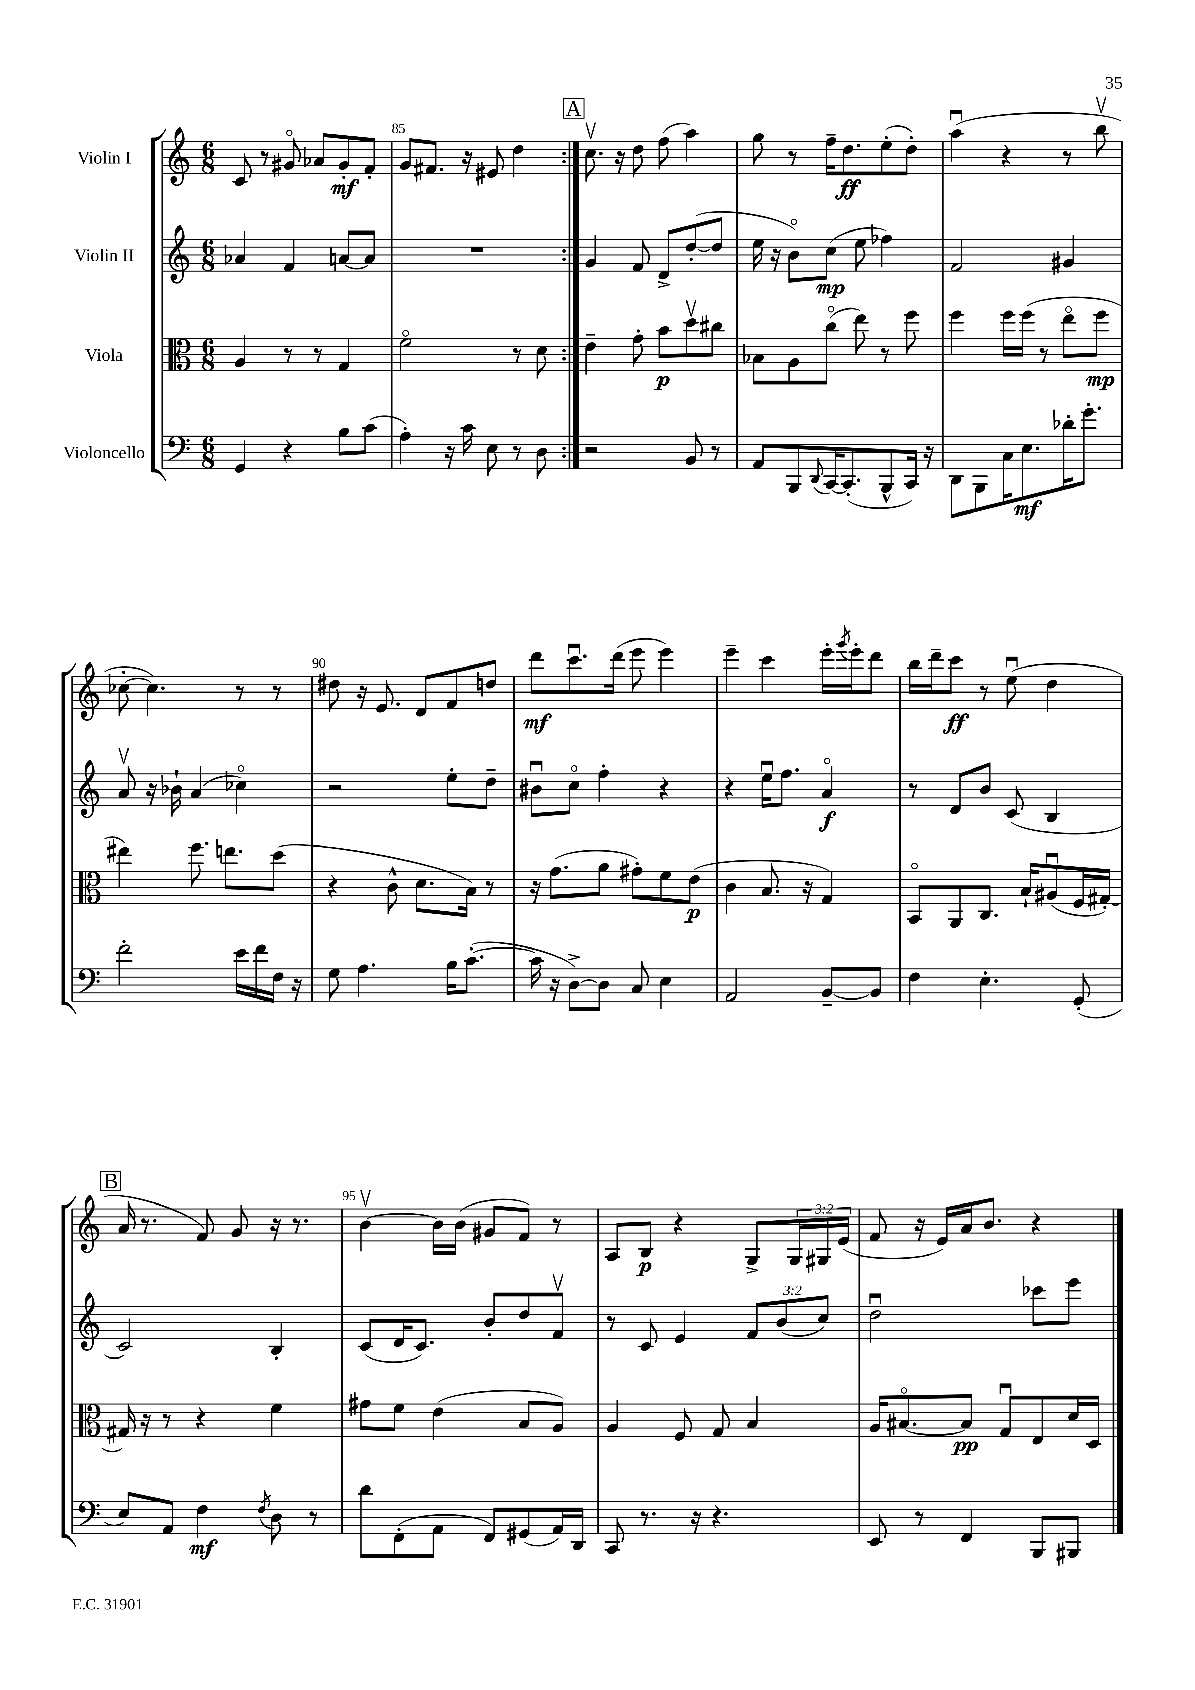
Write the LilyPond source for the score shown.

<<
\new StaffGroup <<
\new Staff = "s0" \with { instrumentName = "Violin I" } {
    \clef treble \key c \major \numericTimeSignature \time 6/8 \override Staff.TupletNumber.text = #tuplet-number::calc-fraction-text
    \repeat volta 2 { c'8 r8 gis'8\flageolet aes'8 gis'8-.\mf f'8-. |
    g'8 fis'8. r16 eis'8 d''4 | }
    \mark \markup { \box "A" } c''8.\upbow r16 d''8 f''8( a''4) |
    g''8 r8 f''16-- d''8.\ff e''8-.( d''8-.) |
    a''4\downbow( r4 r8 b''8\upbow |
    ces''8~-. ces''4.) r8 r8 |
    dis''8 r16 e'8. d'8 f'8 d''8 |
    d'''8\mf c'''8.\downbow d'''16( e'''8 e'''4) |
    e'''4-- c'''4 e'''16-. \acciaccatura { g'''8 } e'''16-. d'''8 |
    b''16 d'''16-- c'''8\ff r8 e''8\downbow( d''4 |
    \mark \markup { \box "B" } a'16 r8. f'8) g'8 r16 r8. |
    b'4~\upbow b'16 b'16( gis'8 f'8) r8 |
    a8 b8\p r4 g8-> \tuplet 3/2 { g16 gis16 e'16( } |
    f'8 r16 e'16) a'16 b'8. r4 \bar "|." |
}
\new Staff = "s1" \with { instrumentName = "Violin II" } {
    \clef treble \key c \major \numericTimeSignature \time 6/8 \override Staff.TupletNumber.text = #tuplet-number::calc-fraction-text
    \repeat volta 2 { aes'4 f'4 a'8~ a'8 |
    R2. | }
    \mark \markup { \box "A" } g'4 f'8 d'8-> d''8~-.( d''8 |
    e''16 r16 b'8\flageolet) c''8\mp( e''8 fes''4) |
    f'2 gis'4 |
    a'8\upbow r16 bes'16-! a'4( ces''4\flageolet) |
    r2 e''8-. d''8-- |
    bis'8\downbow c''8\flageolet f''4-. r4 |
    r4 e''16\downbow f''8. a'4\flageolet\f |
    r8 d'8 b'8 c'8( b4 |
    \mark \markup { \box "B" } c'2) b4-. |
    c'8( d'16 c'8.) b'8-. d''8 f'8\upbow |
    r8 c'8 e'4 \tuplet 3/2 { f'8 b'8( c''8) } |
    d''2\downbow ces'''8 e'''8 \bar "|." |
}
\new Staff = "s2" \with { instrumentName = "Viola" } {
    \clef alto \key c \major \numericTimeSignature \time 6/8
    \repeat volta 2 { a4 r8 r8 g4 |
    f'2\flageolet r8 d'8 | }
    \mark \markup { \box "A" } e'4-- g'8-. b'8\p d''8\upbow cis''8 |
    bes8 a8 c''8\flageolet( e''8) r8 f''8 |
    f''4 f''16 f''16( r8 e''8\flageolet f''8\mp |
    eis''4) f''8. e''8. d''8( |
    r4 c'8-^ d'8. b16) r8 |
    r16 g'8.( a'8 gis'8-.) f'8 e'8\p( |
    c'4 b8. r16 g4) |
    b,8\flageolet a,8 c8. b16-! ais8\downbow( f16 gis16~-.) |
    \mark \markup { \box "B" } gis16 r16 r8 r4 f'4 |
    gis'8 f'8 e'4( b8 a8) |
    a4 f8 g8 b4 |
    a16 bis8.~\flageolet bis8\pp g8\downbow e8 d'16 d16 \bar "|." |
}
\new Staff = "s3" \with { instrumentName = "Violoncello" } {
    \clef bass \key c \major \numericTimeSignature \time 6/8
    \repeat volta 2 { g,4 r4 b8 c'8( |
    a4-.) r16 c'16 e8 r8 d8 | }
    \mark \markup { \box "A" } r2 b,8 r8 |
    a,8 b,,8 \appoggiatura { d,8 } c,16~ c,8.-.( b,,8-^ c,16) r16 |
    d,8 b,,8 c16 e8.\mf des'16-. g'8.-. |
    f'2-. e'16 f'16 f16 r16 |
    g8 a4. b16 c'8.~-.( |
    c'16 r16 d8~->) d8 c8 e4 |
    a,2 b,8~-- b,8 |
    f4 e4.-. g,8-.( |
    \mark \markup { \box "B" } e8) a,8 f4\mf \acciaccatura { f8 } d8 r8 |
    d'8 f,8-.( a,8 f,8) gis,8( a,16) d,16 |
    c,8 r8. r16 r4. |
    e,8 r8 f,4 b,,8 bis,,8 \bar "|." |
}
>>
>>
\layout { \context { \Score currentBarNumber = #84 \override BarNumber.break-visibility = ##(#f #t #t) barNumberVisibility = #(every-nth-bar-number-visible 5) } }
